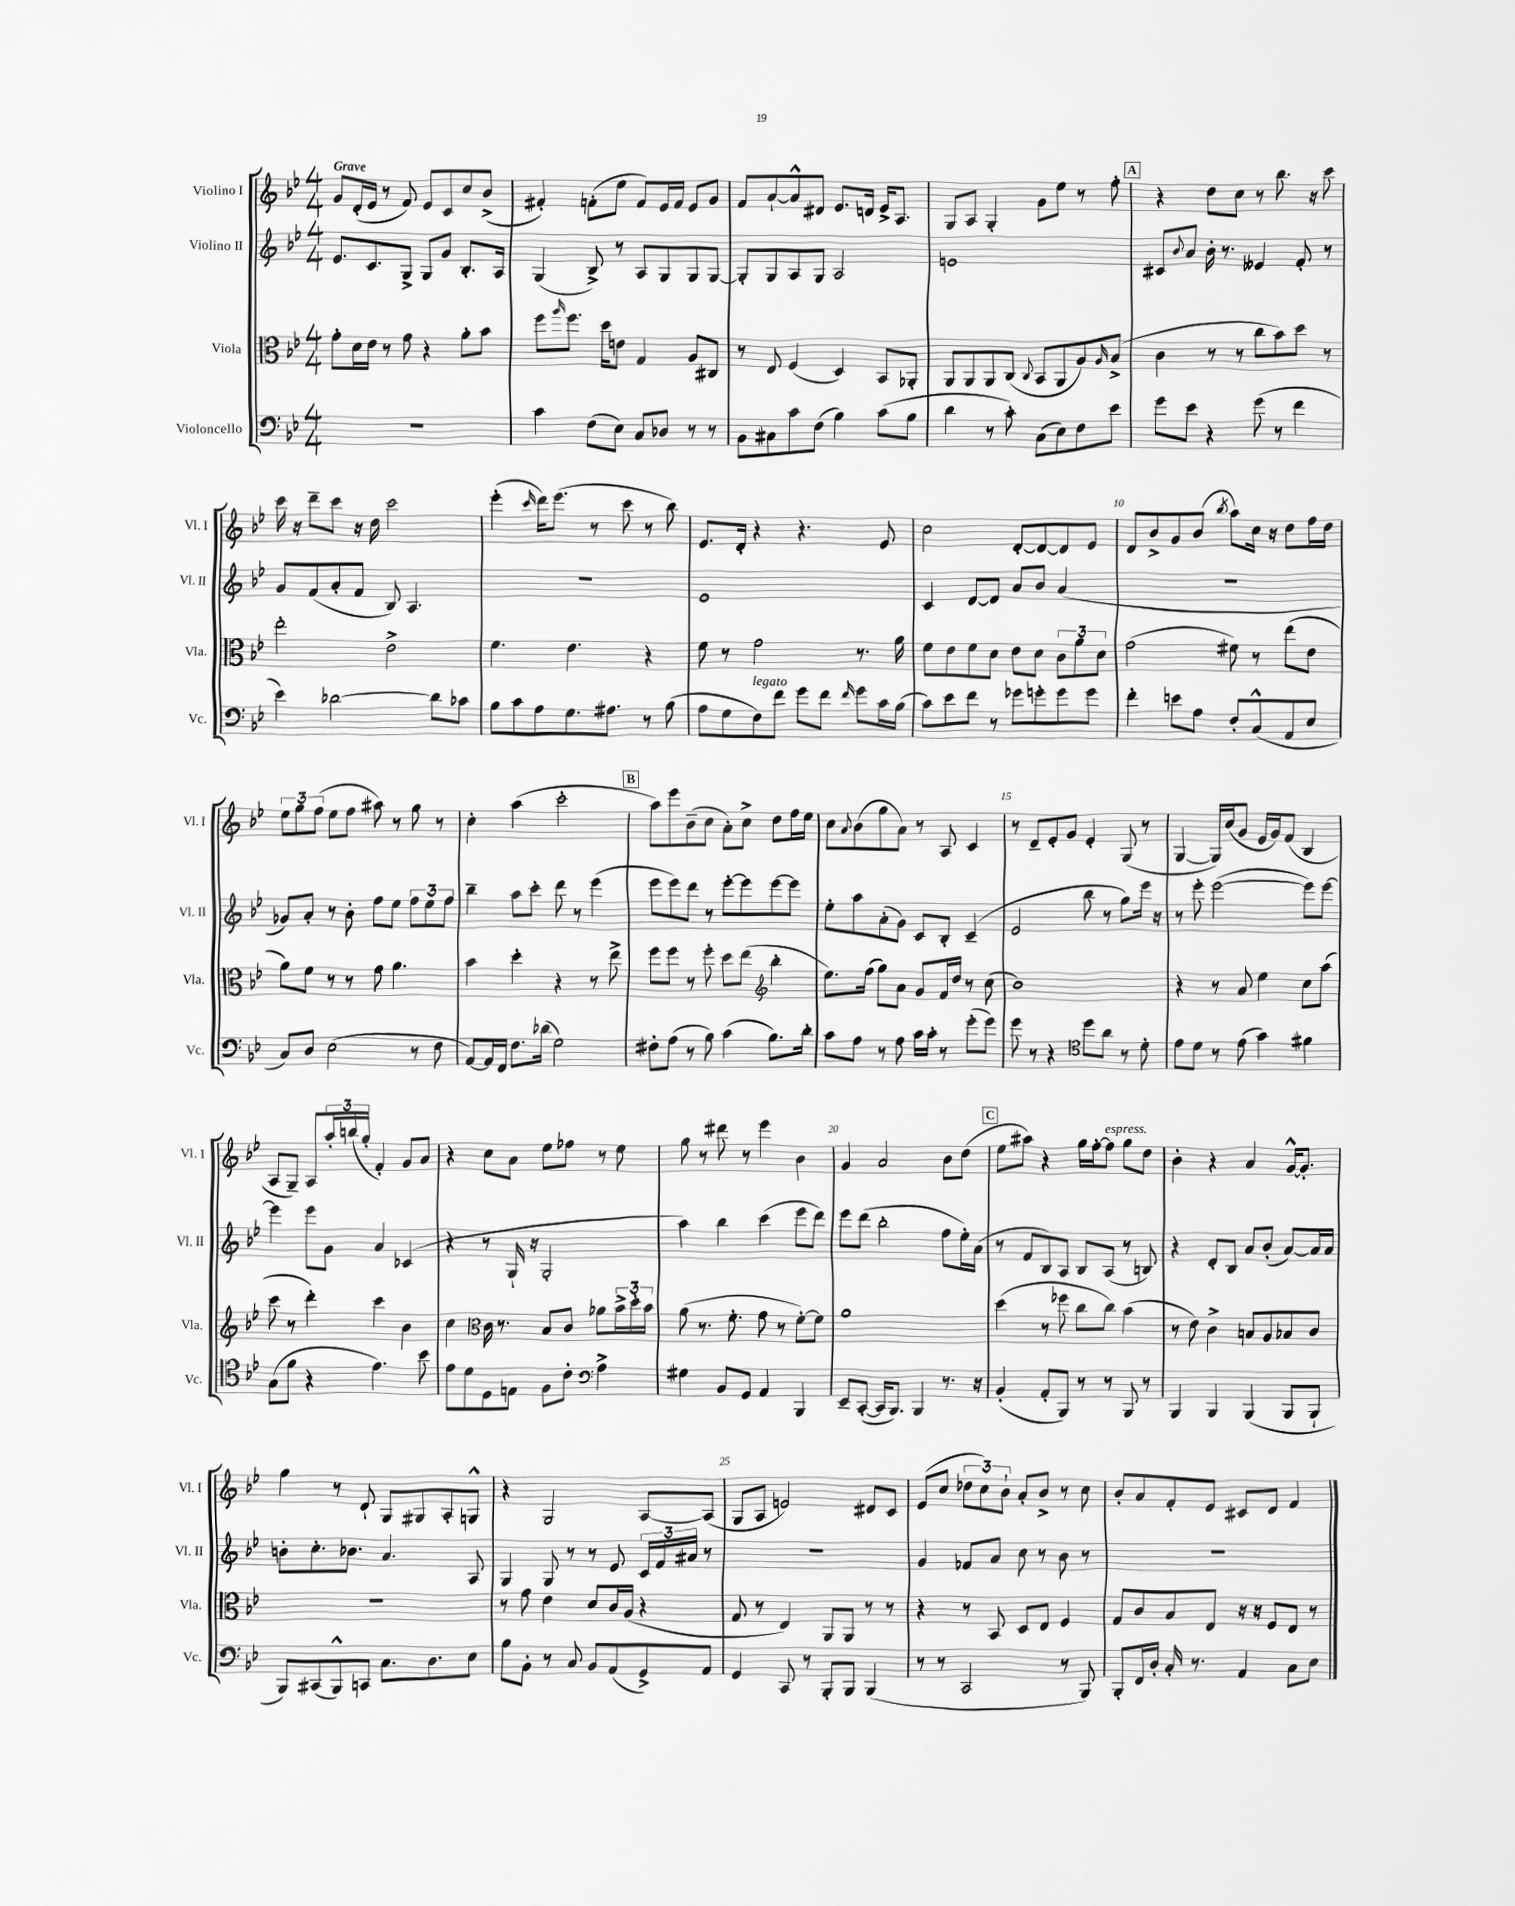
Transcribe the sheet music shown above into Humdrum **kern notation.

**kern	**kern	**kern	**kern
*staff4	*staff3	*staff2	*staff1
*clefF4	*clefC3	*clefG2	*clefG2
*k[b-e-]	*k[b-e-]	*k[b-e-]	*k[b-e-]
*M4/4	*M4/4	*M4/4	*M4/4
1r	8g'\L	8.e-/L	8g/L
.	16d\L	.	(16d'/L
.	16e-\JJ	8.c/	16e-/JJ
.	8r	.	8r
.	8g\	8G^/J	8f/)
.	4r	8G/L	8e-/L
.	.	8g/J	8c/
.	8a'\L	8.B-'/L	8cc/
.	8b-\J	.	(8b-^/J
.	.	16A/Jk	.
=	=	=	=
4c\	8ff\L	(4G/	4f#'/)
.	16qqaa/	.	.
.	8.ff\J	.	.
(8F\L	.	8B-^/)	(8f'\L
.	16dd\LK	.	.
8E-\J)	8e\J	8r	8ee-\J
8C/L	4G/	8A/L	8f/L)
8D-/J	.	8G/	16e-/L
.	.	.	16f/JJ
8r	8A/L	8G/	8e-/L
8r	8C#/J	[8G/J	8g/J
=	=	=	=
8BB-\L	8r	8G'/]L	8f/L
8C#\	8E-/	8G/	[8a`/
8c\	(4F/	8A/	8a^^/]
(8F\J	.	8G/J	8d#/J
4B-\)	4D/)	2A/	8.e-/L
.	.	.	16d/Jk
(8c\L	8BB-/L	.	16e-^/LK
.	.	.	8.A/J
8B-\J	8AA-'/J	.	.
=	=	=	=
4d\	8AA/L	1e	8G/L
.	8AA/	.	8A/J
8r	8AA/	.	4G'/
8c'\)	(8C/J	.	.
.	8qqC/	.	.
(8C\L	8BB-/L	.	8g\L
8E-\)	8AA/	.	8ee-\J
8F\	8A/)	.	8r
.	16qqA/	.	.
8e-\J	(8B-^/J	.	8ff'\
=	=	=	=
8g\L	4c\	8c#/L	4r
.	.	8qqb-/	.
8e-\J	.	8a/J	.
4r	8r	16b-'\	8dd\L
.	.	8.r	.
.	8r	.	8cc\J
(8g\	8cc\L	4e--/	8r
8r	8b-\)	.	8.bb-\
4f\	8dd\J	8f'/	.
.	.	.	16r
.	8r	8r	8ccc\
=	=	=	=
4e-\)	2ee-'\	8g/L	16ccc\
.	.	.	16r
.	.	(8f/	8ddd~\L
[2d-\	.	8a'/	8ccc\J
.	.	8f/J	16r
.	.	.	16dd\
.	2e-^\	8B-/)	2ccc\
.	.	4.A/	.
8d-\]L	.	.	.
8c-\J	.	.	.
=	=	=	=
8B-\L	4.f\	1r	(4eee-'\
8c\	.	.	.
.	.	.	16qqccc/
8A\	.	.	16ddd\LK)
.	.	.	(8.eee-\J
8.G\	4.e-\	.	.
.	.	.	8r
8.A#\J	.	.	.
.	.	.	8ccc\
8r	4r	.	8r
(8B-\	.	.	8bb-\)
=	=	=	=
8A\L	8f\	1e-	8.e-/L
8G\	8r	.	.
.	.	.	16d'/Jk
8F\)	2g\	.	4r
8f\J	.	.	.
8g\L	.	.	4.r
8f\J	.	.	.
16qqf/	.	.	.
8g\L	8.r	.	.
16c\L	.	.	8e-/
(16B-\JJ	16a\	.	.
=	=	=	=
8c\L)	8f\L	4c/	2cc\
8e-\	8e-\	.	.
8f\J	8f\	[8d/L	.
8r	8d\J	8d/]J	.
8g-\L	8e-\L	8a/L	[8d'/L
8g'\	8d\J	8b-/J	8d/_
8g\	12c\L	(4a/	8d/]
.	12a\	.	.
8g\J	.	.	8e-/J
.	12d\J	.	.
=	=	=	=
4f'\	(2g\	1r	8d/L
.	.	.	8b-^/
8e\L	.	.	8g/
8A\J	.	.	(8b-/J
.	.	.	8qbb-/
8F'/L	8f#\)	.	8aa\L)
(8C^^/	8r	.	16cc\Jk
.	.	.	16r
8AA/	(8ee-\L	.	8dd\L
8E-/J	8e-\J	.	16ff\L
.	.	.	16dd\JJ
=	=	=	=
8C/L)	8a\L)	8g-/L)	12ee-\L
.	.	.	12gg\
8D/J	8f\J	8a'/J	.
.	.	.	(12ff\J
(2E-\	8r	8r	8ee-\L
.	8r	8b-'\	8ff\J
.	8g\	8ff\L	8aa#\)
.	4.a\	8ee-\J	8r
8r	.	12ff\L	8gg\
.	.	12ee-\	.
8F\	.	.	8r
.	.	12ff\J	.
=	=	=	=
[8AA/L)	4b-\	4bb-~\	4cc'\
16AA/]L	.	.	.
16FF/JJ	.	.	.
8.F\L	4dd'\	8aa\L	(4aa\
.	.	8ccc'\J	.
(16d-\Jk	.	.	.
2G\)	4r	8ddd\	2ccc'\
.	.	8r	.
.	8r	(4eee-\	.
.	8ee-^\	.	.
=	=	=	=
8F#'\L	8ff\L	8eee-\L	8aa\L)
(8A\J	8ff\J	8eee-\)	8eee-\
8r	8r	8ddd\J	(8b-~\
8B-\)	8ff'\	8r	8cc\J
(4c\	8dd\L	[8eee-'\L	8a'\L)
.	(8ee-\J	8eee-\]	8cc^\J
*	*clefG2	*	*
8.B-\L)	4bb-'\	[8eee-\	8dd\L
.	.	8eee-\]J	16ff\L
16d'\Jk	.	.	16ee-\JJ
=	=	=	=
8c\L	8.ee-\L)	8ee-'\L	8cc\L
.	.	.	8qqa/
8A\J	.	8aa\	(8b-\
.	(16ff\Jk	.	.
8r	8gg\L)	(8a'\	8gg\
8A\	8a\J	8g\J)	8a\J)
16c\LL	8g/L	8c/L	8r
16c'\JJ	.	.	.
8r	16f/L	8B-'/J	8A/
.	16dd/JJ	.	.
(8g'\L	8r	(4c~/	4c/
8g\J)	(8cc\	.	.
=	=	=	=
8g\	1b-)	2e-/	8r
8r	.	.	8d~/L
4r	.	.	8e-'/
.	.	.	8g/J
*clefC4	*	*	*
8dd\L	.	8bb-\	4e-'/
8a\J	.	8r	.
8r	.	8gg\L)	(8G/
8d'\	.	16eee-\Jk	8r
.	.	16r	.
=	=	=	=
8e-\L	4r	8r	[4G/
8d\J	.	8eee-'\	.
8r	8r	([2eee-\	16G/]LL)
.	.	.	(16cc/J
(8e-\	8a/	.	8g/J
4g\)	4ee-\	.	16e-/LL
.	.	.	16g/J)
.	.	.	(8f/J
4f#\	8cc\L	8eee-\]L)	4B-/
.	(8aa\J	[8eee-\J	.
=	=	=	=
(8G\L	8ccc\	4eee-\]	8A/L
8f\J	8r	.	8G~/J)
4r	4ddd'\)	8eee-\L	8A/L
.	.	8g\J	24aa'/L
.	.	.	(24bb/
.	.	.	24gg'/JJ
4.e-\)	4ccc\	4a/	4f'/)
.	4b-\	(4c-/	8g/L
8b-\	.	.	8a/J
=	=	=	=
8e-\L	4cc\	4r	4r
8d\	.	.	.
*	*clefC3	*	*
8D\	16c\	8r	8cc\L
.	8.r	.	.
8E\J	.	16G`/	8a\J
.	.	16r	.
8F\L	8B-/L	2G'/	8ee-\L
8c'\J	8c/J	.	8ff-\J
*clefF4	*	*	*
4A^\	8a-\L	.	8r
.	24b-^\L	.	8ee-\
.	24dd'\	.	.
.	24b-\JJ	.	.
=	=	=	=
4G#\	(8a\	4aa\)	8gg\
.	8.r	.	8r
8BB-/L	.	4bb-\	8ddd#\
.	8.f'\	.	.
8GG/J	.	.	8r
4AA/	8g\	(4ccc\	4eee-\
.	8r	.	.
4BBB-/	[8f'\L)	8eee-\L	4b-\
.	8f\]J	8ddd\J)	.
=	=	=	=
8EE-~/L	1a	8eee-\L	4g/
([8CC'/J	.	(8ddd\J	.
16CC/]LK	.	2bb-'\	2a/
8.BBB-/J)	.	.	.
4BBB-/	.	.	.
8.r	.	8ff\L	8b-\L
.	.	16ee-'\L)	(8dd\J
16r	.	(16a\JJ	.
=	=	=	=
(4BB-'/	(4dd\	8r	8ee-\L
.	.	8f/L	8aa#\J)
8AA'/L	8r	8B-/)	4r
8BBB-/J)	8ff-\	8A/J	.
8r	8cc\L	8B-/L	16gg\LL
.	.	.	[16ff'\J
8r	8cc\J)	(8A/J	8ff\]J
8BBB-/	(4b-\	8r	8gg\L
8r	.	8B/)	8dd\J
=	=	=	=
4BBB-/	8r	4r	4b-'\
.	8e-\)	.	.
4BBB-/	4c^\	8d'/L	4r
.	.	8B-/J	.
(4BBB-/	8B/L	8a/L	4a/
.	8A/	(8b-'/J	.
8BBB-/L	8B-/	[8a/L)	[16g^^/LK
.	.	.	8.g'/]J
8BBB-`/J	8c/J	16a/]L	.
.	.	16a/JJ	.
=	=	=	=
8BBB-/L)	1r	8b'\L	4gg\
(8CC#/	.	8.cc'\	.
8BBB-^^/)	.	.	8r
.	.	8.b-\J	.
8CC/J	.	.	8d`/
8.C\L	.	4.a/	8G/L
.	.	.	8G#/
8.D\	.	.	.
.	.	.	8A'/
8E-\J	.	8A/	8G^^/J
=	=	=	=
8B-\L	8r	4G/	4r
8BB-'\J	8g\	.	.
8r	4e-\	8G/	2G/
8C/	.	8r	.
8BB-/L	8d/L	8r	.
(8AA/	16c/L	8e-/	.
.	(16A/JJ	.	.
8GG^/)	4r	24c/LL	[8A/L
.	.	24f/	.
.	.	24a#/JJ	.
8AA/J	.	8r	(8A/]J
=	=	=	=
4GG/	8G/	1r	8G/L
.	8r	.	8A/J
8CC/	4E-/)	.	2e/)
8r	.	.	.
8BBB-'/L	8AA/L	.	.
8BBB-/J	8AA/J	.	.
(4BBB-/	8r	.	8d#/L
.	8r	.	8c/J
=	=	=	=
8r	4r	4g/	(8e-/L
8r	.	.	8cc/J
2CC/	8r	8f-/L	12dd-\L
.	.	.	12cc\)
.	8BB-/	8a/J	.
.	.	.	12b-`\J
.	8D/L	8cc\	8a'/L
.	8E-/J	8r	8b-^/J
8r	4F/	8b-\	8r
8BBB-/)	.	8r	8cc\
=	=	=	=
8BBB-'/L	8G/L	1r	8b-'/L
16FF/L	8c/	.	8a/
16D'/JJ	.	.	.
16C'/	8B-/	.	8f'/
8.r	.	.	.
.	8E-/J	.	8e-/J
4AA/	16r	.	8c#/L
.	16r	.	.
.	8F/L	.	8d/J
8C\L	8E-/J	.	4f/
8E-\J	8r	.	.
==	==	==	==
*-	*-	*-	*-
